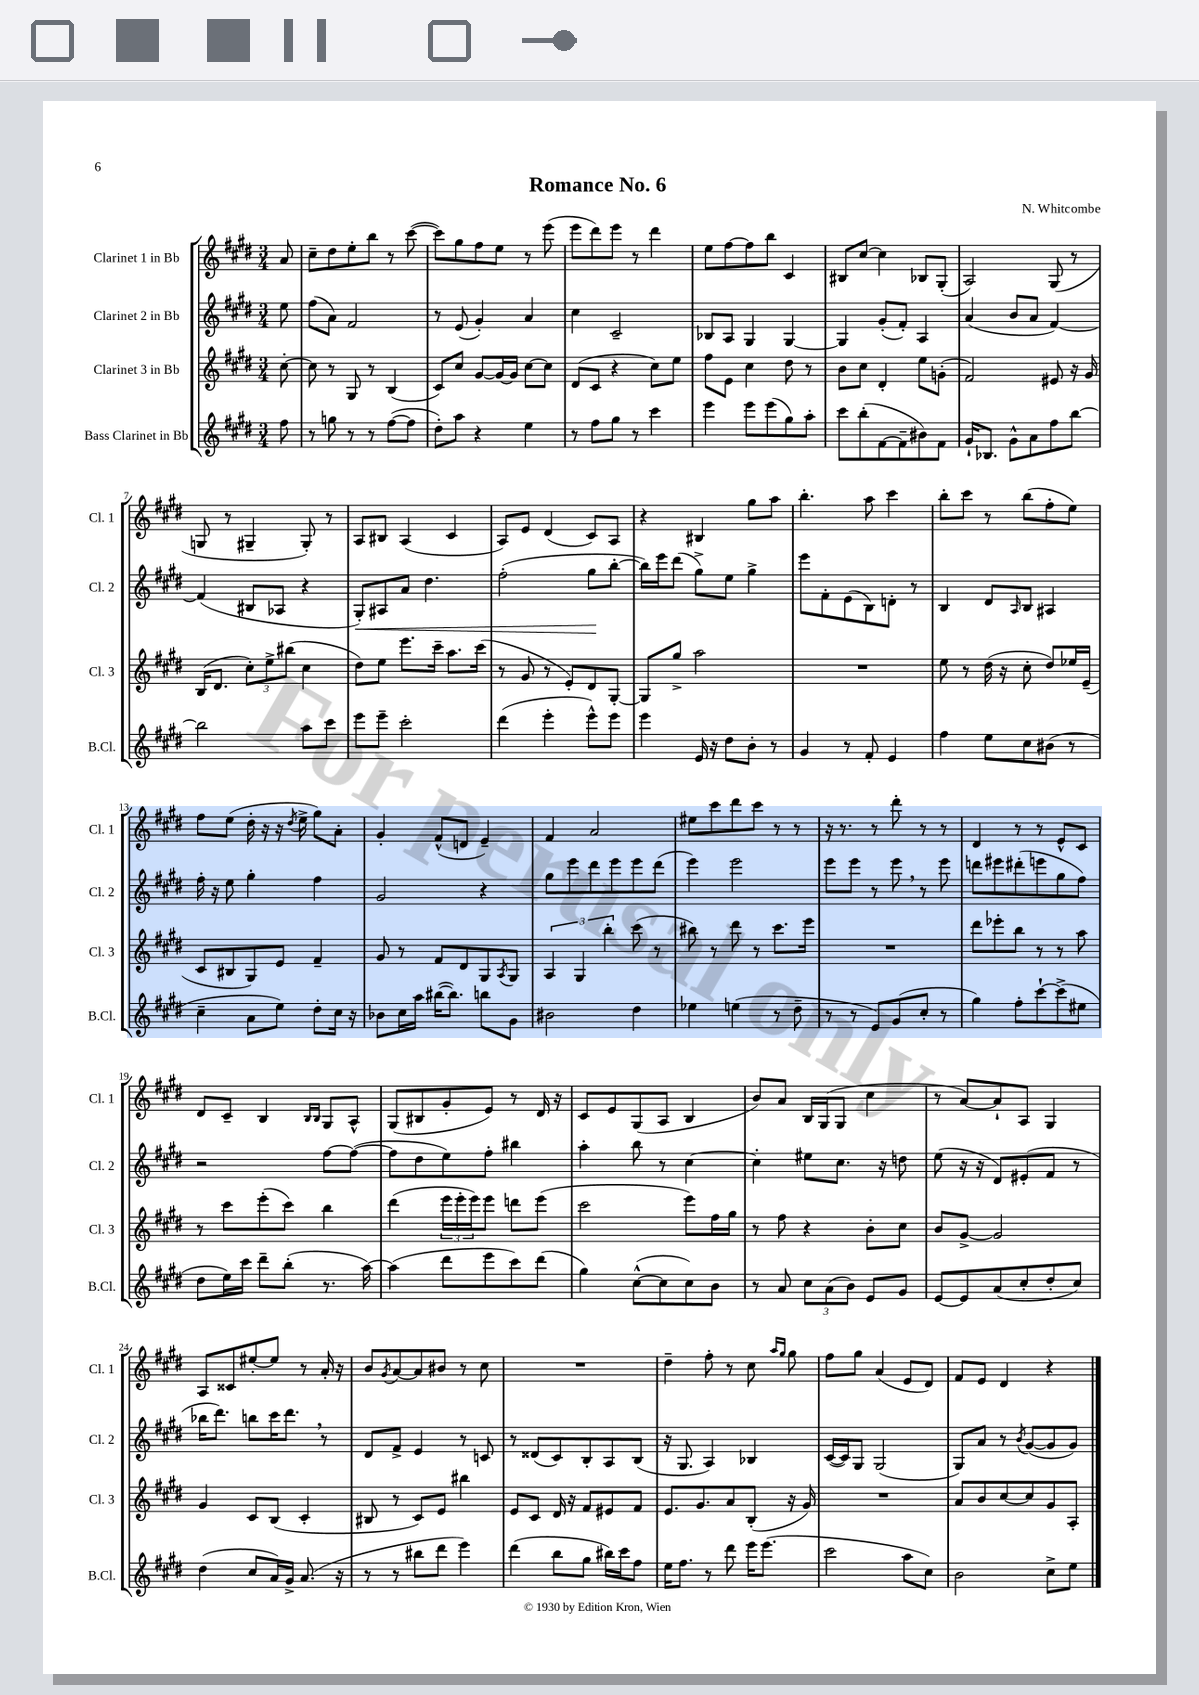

**kern	**kern	**kern	**kern
*staff4	*staff3	*staff2	*staff1
*clefG2	*clefG2	*clefG2	*clefG2
*k[f#c#g#d#]	*k[f#c#g#d#]	*k[f#c#g#d#]	*k[f#c#g#d#]
*M3/4	*M3/4	*M3/4	*M3/4
8ff#	[8cc#'	8ee	8a
=	=	=	=
8r	8cc#]	(8ff#	8cc#~
8gg	8r	8a)	8dd#
8r	8G#	2f#	8ee'
8r	8r	.	8bb
([8ff#	(4B	.	8r
8ff#]	.	.	([8ccc#
=	=	=	=
8dd#')	8c#)	8r	8ccc#])
8aa	8cc#	(8e	8gg#
4r	[8g#	4g#')	8ff#
.	16g#_	.	8ee
.	16g#]	.	.
4ee	[8cc#	4a	8r
.	8cc#]	.	(8eee
=	=	=	=
8r	(8d#	4cc#	8eee
8ff#	8c#	.	8ddd#)
8gg#	4r	2c#~	8eee
8r	.	.	8r
4ccc#	8cc#)	.	4ddd#
.	8ee	.	.
=	=	=	=
4eee	8ff#	8B-	8ee
.	8e	8A	[8ff#
8eee	4cc#	4G#	8ff#]
(8eee	.	.	8bb
8gg#)	8dd#	[4G#	4c#
8aa'	8r	.	.
=	=	=	=
8ccc#	8b	4G#]	8B#
(8bb'	8cc#	.	[8cc#
[8f#	4d#'	(8g#'	4cc#]
8f#~]	.	8f#')	.
8b#)	8ee	4A	8B-
8f#	(8g'	.	(8G#'
=	=	=	=
16g#`	2f#)	(4a	2A)
8.B-	.	.	.
8g#^^	.	8b	.
8a	.	8a	.
8ff#	8e#	[4f#)	(8G#
[8bb	16r	.	8r
.	16g#	.	.
=	=	=	=
2bb]	(16B	(4f#]	8G
.	8.d#	.	.
.	.	.	8r
.	12cc#')	8B#	4G#~
.	12ee^	.	.
.	.	8A-	.
.	(12bb#	.	.
8aa	4cc#	4r	8G#')
8ccc#	.	.	8r
=	=	=	=
8eee	8dd#)	8G#')	8A
8eee~	8ee	8A#	8B#
2ccc#'	8.eee	8a	(4A
.	.	4.dd#	.
.	16ccc#~	.	.
.	8.aa	.	4c#
.	(16ccc#	.	.
=	=	=	=
(4ddd#	8r	(2ff#'	8A)
.	8g#	.	8e
4eee'	8r	.	(4d#
.	8e')	.	.
8eee^^)	8d#	8gg#	8c#)
8eee	[8G#'	[8bb'	8A
=	=	=	=
4eee	8G#]	16bb])	4r
.	.	16eee	.
.	8gg#^	(8ddd#	.
16e	2aa	8gg#^)	4B#
16r	.	.	.
8dd#	.	8ee	.
8b'	.	4gg#^	8gg#
8r	.	.	8aa
=	=	=	=
4g#	2.r	8eee	4.bb'
.	.	8f#'	.
8r	.	(8e	.
8f#'	.	8B)	8aa
4e	.	8d'	4ccc#
.	.	8r	.
=	=	=	=
4ff#	8ee	4B	8bb'
.	8r	.	8ccc#
8ee	(16dd#	8d#	8r
.	16r	.	.
.	.	16qqA	.
8cc#	8cc#'	8B	(8bb
(8b#	8dd#)	4A#	8ff#'
8r	16ee-	.	8ee)
.	(16e~	.	.
=	=	=	=
4cc#~	8c#	16ff#'	8ff#
.	.	16r	.
.	8B#	8ee	(8ee
8a	8G#)	4gg#'	16dd#'
.	.	.	16r
8ee)	8e	.	16r
.	.	.	8qdd#
.	.	.	16ee^
8dd#'	4f#~	4ff#	8gg#)
16cc#	.	.	8a'
16r	.	.	.
=	=	=	=
8b-	8g#	2g#	4g#'
16cc#	8r	.	.
16aa	.	.	.
([16bb#	8f#	.	(8f#^^
8.bb#])	.	.	.
.	8d#	.	8d
8bb	8G#	4r	4e~)
.	8qA	.	.
8g#	8G#	.	.
=	=	=	=
2b#	6A	8gg#	4f#
.	.	8eee	.
.	6G#	.	.
.	.	8ddd#	2a
.	6bb'	.	.
.	.	8eee	.
4dd#	(8ccc#	8eee	.
.	8r	(8ddd#	.
=	=	=	=
4ee-	8bb#)	4eee)	8ee#
.	8r	.	8ccc#
(4ee	8ddd#	2eee	8ddd#
.	8r	.	8ccc#
8r	8.ccc#	.	8r
8dd#~	.	.	8r
.	16eee	.	.
=	=	=	=
8r	2.r	8eee	16r
.	.	.	8.r
8r	.	8eee	.
8e)	.	8r	8r
(8g#	.	8eee	8ddd#'
8cc#'	.	8r	8r
8r	.	8eee	8r
=	=	=	=
4gg#)	8ddd#	8ddd	4d#
.	8eee-'	8eee#	.
8ff#'	8bb	(8ddd#'	8r
[8ccc#`	8r	8eee	8r
(8ccc#^]	8r	8gg#	8e^^
8ee#	8aa	8ff#)	8c#
=	=	=	=
8dd#	8r	2r	8d#
16ee)	8ccc#	.	8c#~
16ccc#	.	.	.
8ddd#~	(8eee'	.	4B
(8bb'	8ccc#)	.	.
.	.	.	16qqB
.	.	.	16qqB
8.r	4bb	[8ff#	8G#
.	.	(8ff#_	8A^^
[16aa)	.	.	.
=	=	=	=
(4aa]	(4ddd#	8ff#]	(8G#
.	.	8dd#	8B#
8ddd#	24eee	8ee)	8g#'
.	24eee'	.	.
.	24eee)	.	.
8eee	8eee	8ff#'	8e)
8ccc#)	8ddd	4bb#	8r
(8ddd#	(8eee	.	16d#
.	.	.	16r
=	=	=	=
4gg#)	2ccc#	4aa'	8c#
.	.	.	8e
([8cc#^^	.	8bb	(8G#
8cc#]	.	8r	8A
8cc#)	8eee)	[4cc#	4B
8b	16ff#	.	.
.	16gg#	.	.
=	=	=	=
8r	8r	4cc#']	8b)
8a	8ff#	.	8a
12cc#	4r	8ee#	16B
.	.	.	(16G#
(12a	.	.	.
.	.	8.cc#	8G#
12b)	.	.	.
8e	8b'	.	4cc#
.	.	16r	.
8g#	8cc#	8dd	.
=	=	=	=
[8e	8b	(8ee	8r
8e]	[8g#^	16r	[8a)
.	.	16r	.
(8a	2g#]	8d#)	8a`]
8cc#'	.	(8e#'	8A
8dd#'	.	8f#	4G#
8cc#)	.	8r	.
=	=	=	=
(4dd#	4g#	16bb-	8A
.	.	8.ddd#)	.
.	.	.	8c##
8cc#	8c#	8bb	[8ee#'
16a)	(8B	16ccc#	8ee#]
16g#^	.	8.ddd#	.
(8.a	4c#'	.	8r
.	.	8r	16a'
16r	.	.	16r
=	=	=	=
8r	8B#	8d#	8b
.	.	.	8qg#
8r	8r	8f#^	[8a
8bb#	8c#)	4e	8a]
8ddd#	8e	.	8b#
4eee)	4bb#	8r	8r
.	.	8c	8cc#
=	=	=	=
(4ddd#	8e	8r	2.r
.	8c#	(8d##	.
8bb	16d#	8c#)	.
.	16r	.	.
8gg#	8f#	8B'	.
16bb#)	8e#	8A	.
16ccc#	.	.	.
8ff#	8f#	(8B	.
=	=	=	=
16ee	8.e	16r	4dd#~
8.ff#	.	8.G#	.
.	8.g#	.	.
8r	.	4A)	8ff#'
8ddd#	8a	.	8r
16eee	(8B'	4B-	8cc#
(8.eee	.	.	.
.	.	.	16qqaa
.	.	.	16qqgg#
.	16r	.	8gg#
.	16g#)	.	.
=	=	=	=
2ccc#	2.r	([16c#	8ff#
.	.	16c#])	.
.	.	8G#	8gg#
.	.	(2G#	(4a
8aa	.	.	8e
8cc#)	.	.	8d#)
=	=	=	=
2b	8a	8G#)	8f#
.	8b	8a	8e
.	[8cc#	8r	4d#
.	.	8qb	.
.	8cc#]	([8g#	.
8cc#^	8g#	8g#]	4r
8ee	8A'	8g#)	.
==	==	==	==
*-	*-	*-	*-
